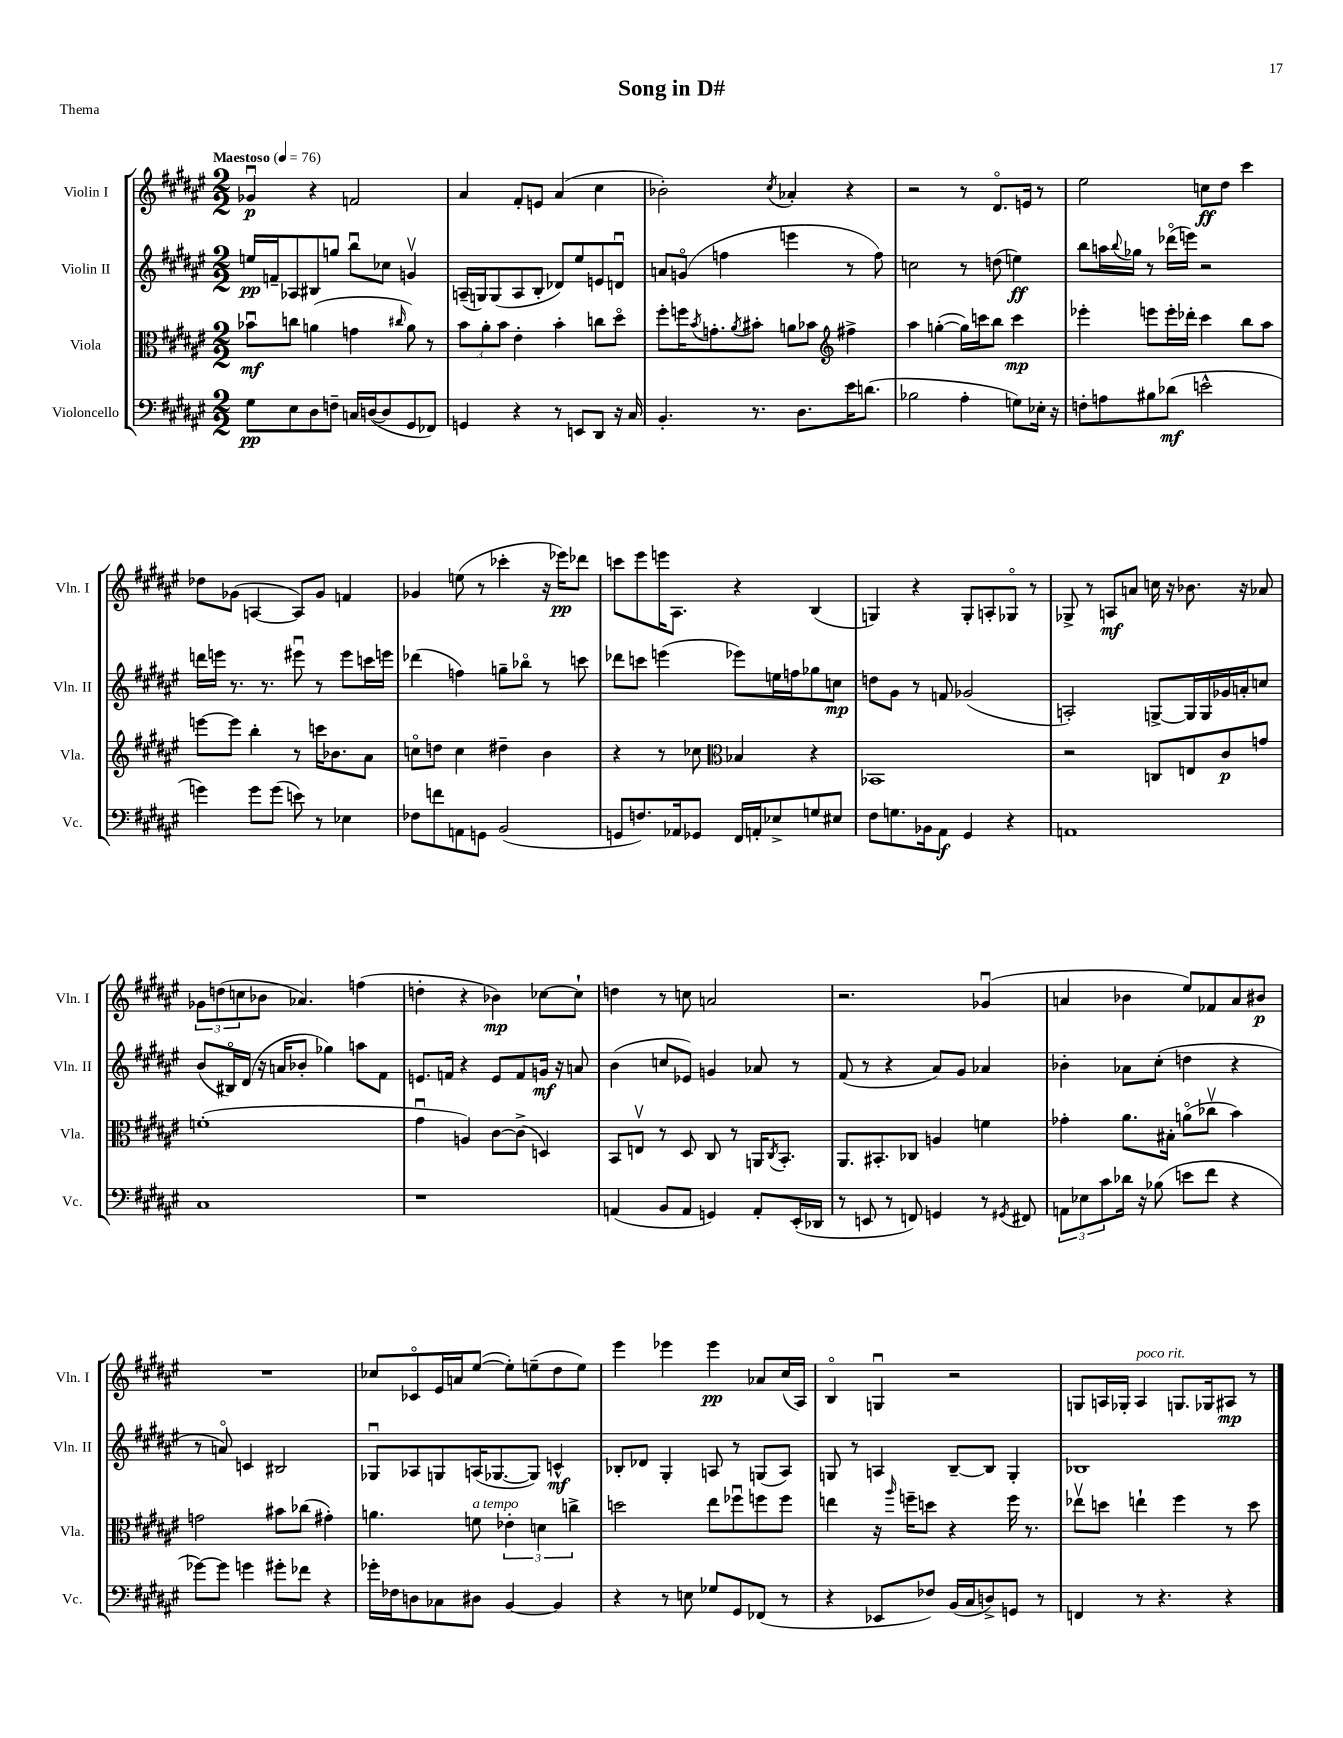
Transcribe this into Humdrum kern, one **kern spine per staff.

**kern	**dynam	**kern	**dynam	**kern	**dynam	**kern	**dynam
*part4	*part4	*part3	*part3	*part2	*part2	*part1	*part1
*staff4	*staff4	*staff3	*staff3	*staff2	*staff2	*staff1	*staff1
*I"Violoncello	*	*I"Viola	*	*I"Violin II	*	*I"Violin I	*
*I'Vc.	*	*I'Vla.	*	*I'Vln. II	*	*I'Vln. I	*
*clefF4	*	*clefC3	*	*clefG2	*	*clefG2	*
*k[f#c#g#d#a#e#]	*	*k[f#c#g#d#a#e#]	*	*k[f#c#g#d#a#e#]	*	*k[f#c#g#d#a#e#]	*
*M2/2	*	*M2/2	*	*M2/2	*	*M2/2	*
*MM76	*	*MM76	*	*MM76	*	*MM76	*
=1	=1	=1	=1	=1	=1	=1	=1
!	!	!	!	!	!	!LO:TX:a:B:t=Maestoso	!
8G#\L	pp	8b-Xu\L	mf	16een/LL	pp	4g-Xu/	p
.	.	.	.	16fn~/J	.	.	.
8E#\	.	8ccn\J	.	8A-X/	.	.	.
8D#\	.	(4an\	.	8B#X/	.	4r	.
8Fn~\J	.	.	.	8ggn/J	.	.	.
16Cn/LL	.	4gn\	.	8bbu\L	.	2fn/	.
([16Dn/J	.	.	.	.	.	.	.
8D/]	.	.	.	8cc-X\J	.	.	.
.	.	16qqcc#X/	.	.	.	.	.
8GG#/	.	8a\)	.	4gnv/	.	.	.
8FF-X/J)	.	8r	.	.	.	.	.
=2	=2	=2	=2	=2	=2	=2	=2
4GGn/	.	12b\L	.	(16An~/LL	.	4a#/	.
.	.	.	.	16Gn/J)	.	.	.
.	.	12a#'\	.	.	.	.	.
.	.	.	.	(8G/	.	.	.
.	.	12b\J	.	.	.	.	.
4r	.	4e#'\	.	8A/	.	8f#'/L	.
.	.	.	.	8B'/J	.	8en/J	.
8r	.	4b'\	.	8d-X/L)	.	(4a#/	.
8EEn/L	.	.	.	8ee#/	.	.	.
8DD#/J	.	8ccn\L	.	8en/	.	4cc#\	.
16r	.	8dd#\J	.	8dnu/J	.	.	.
16C#/	.	.	.	.	.	.	.
=3	=3	=3	=3	=3	=3	=3	=3
4.BB'/	.	8ff#'\L	.	8an/L	.	2b-X'\)	.
.	.	16ffn\K	.	(8gn/J	.	.	.
.	.	8qb/	.	.	.	.	.
.	.	8.gn'\	.	.	.	.	.
.	.	.	.	4ffn\	.	.	.
.	.	8qa#/	.	.	.	.	.
8.r	.	8b#X'\J	.	.	.	.	.
.	.	.	.	.	.	8qcc#/	.
.	.	8an\L	.	4eeen\	.	4a-X'/	.
8.D#\L	.	.	.	.	.	.	.
.	.	8b-X\J	.	.	.	.	.
*	*	*clefG2	*	*	*	*	*
16e#\K	.	4ff#X^\	.	8r	.	4r	.
(8.dn\J	.	.	.	.	.	.	.
.	.	.	.	8ff\)	.	.	.
=4	=4	=4	=4	=4	=4	=4	=4
2B-X\	.	4aa#\	.	2ccn\	.	2r	.
.	.	([4ggn'\	.	.	.	.	.
4A#'\	.	16gg\LL])	.	8r	.	8r	.
.	.	16cccn\J	.	.	.	.	.
.	.	8bb\J	.	(8ddn\	.	8.d#/L	.
8Gn\L)	.	4ccc\	mp	4een\)	ff	.	.
.	.	.	.	.	.	16en/Jk	.
16E-X'\Jk	.	.	.	.	.	8r	.
16r	.	.	.	.	.	.	.
=5	=5	=5	=5	=5	=5	=5	=5
8Fn'\L	.	4eee-X'\	.	8bb\L	.	2ee#\	.
8An\	.	.	.	16aan\L	.	.	.
.	.	.	.	8qqbb/	.	.	.
.	.	.	.	16gg-X\JJ	.	.	.
8B#X\	.	8eeen\L	.	8r	.	.	.
(8d-X\J	mf	16eee'\L	.	(16ddd-X\LL	.	.	.
.	.	16ddd-X'\JJ	.	16eeen\JJ)	.	.	.
2en^^\	.	4ccc#\	.	2r	.	8ccn\L	ff
.	.	.	.	.	.	8dd#\J	.
.	.	8bb\L	.	.	.	4ccc#\	.
.	.	8aa#\J	.	.	.	.	.
!!LO:LB:g=z
=6	=6	=6	=6	=6	=6	=6	=6
4gn\)	.	[8eeen\L	.	16dddn\LL	.	8dd-X\L	.
.	.	.	.	16eeen\JJ	.	.	.
.	.	8eee\J]	.	8.r	.	(8g-X\J	.
8g\L	.	4bb'\	.	.	.	[4An/	.
.	.	.	.	8.r	.	.	.
(8g\J	.	.	.	.	.	.	.
8en\)	.	8r	.	8eee#Xu\	.	8A/L])	.
8r	.	16cccn\KL	.	8r	.	8g-/J	.
.	.	8.b-X\	.	.	.	.	.
4E-X\	.	.	.	8eee#\L	.	4fn/	.
.	.	8a#\J	.	16cccn\L	.	.	.
.	.	.	.	16eeen\JJ	.	.	.
=7	=7	=7	=7	=7	=7	=7	=7
8F-X\L	.	8ccn\L	.	(4ddd-X\	.	4g-X/	.
8fn\	.	8ddn\J	.	.	.	.	.
8AAn\	.	4cc\	.	4ffn\)	.	(8een\	.
8GGn\J	.	.	.	.	.	8r	.
(2BB/	.	4dd#X~\	.	8ggn~\L	.	4ccc-X'\	.
.	.	.	.	8bb-X\J	.	.	.
.	.	4b\	.	8r	.	16r	.
.	.	.	.	.	.	16eee-X\KL)	pp
.	.	.	.	8cccn\	.	8ddd-X\J	.
=8	=8	=8	=8	=8	=8	=8	=8
8GGn/L	.	4r	.	8ddd-X\L	.	8cccn\L	.
8.Fn/)	.	.	.	8cccn\J	.	8eee#\	.
.	.	8r	.	(4eeen\	.	16eeen\K	.
16AA-X/k	.	.	.	.	.	8.A#\J	.
8GG-X/J	.	8cc-X\	.	.	.	.	.
*	*	*clefC3	*	*	*	*	*
16FF#/LL	.	4B-X/	.	8eee-X\L)	.	4r	.
16AAn'/J	.	.	.	.	.	.	.
8E-X^/	.	.	.	16een\L	.	.	.
.	.	.	.	16ffn\J	.	.	.
8Gn/	.	4r	.	8gg-X\	.	(4B/	.
8E#X/J	.	.	.	8ccn\J	mp	.	.
=9	=9	=9	=9	=9	=9	=9	=9
8F#\L	.	1BB-X	.	8ddn\L	.	4Gn/)	.
8.Gn\	.	.	.	8g#\J	.	.	.
.	.	.	.	8r	.	4r	.
16BB-X\k	.	.	.	.	.	.	.
8AA#\J	f	.	.	8fn/	.	.	.
4GG#/	.	.	.	(2g-X/	.	8G'/L	.
.	.	.	.	.	.	8An'/	.
4r	.	.	.	.	.	8G-X/J	.
.	.	.	.	.	.	8r	.
=10	=10	=10	=10	=10	=10	=10	=10
1AAn	.	2r	.	2An'/)	.	8G-X^/	.
.	.	.	.	.	.	8r	.
.	.	.	.	.	.	8An/L	mf
.	.	.	.	.	.	8an/J	.
.	.	8Cn/L	.	[8Gn^/L	.	16ccn\	.
.	.	.	.	.	.	16r	.
.	.	8En/	.	16G/L]	.	8.b-X\	.
.	.	.	.	16G/	.	.	.
.	.	8c#/	p	16g-X/	.	.	.
.	.	.	.	16an'/J	.	16r	.
.	.	8gn/J	.	8ccn/J	.	8a-X/	.
!!LO:LB:g=z
=11	=11	=11	=11	=11	=11	=11	=11
1C#	.	(1fn'	.	(8b/L	.	12g-X\L	.
.	.	.	.	.	.	(12ddn\	.
.	.	.	.	16B#X/L)	.	.	.
.	.	.	.	.	.	12ccn\	.
.	.	.	.	(16d#/JJ	.	.	.
.	.	.	.	16r	.	8b-X\J	.
.	.	.	.	16an/KL	.	.	.
.	.	.	.	8b-X'/J	.	4.a-X/)	.
.	.	.	.	4gg-X\)	.	.	.
.	.	.	.	8aan\L	.	(4ffn\	.
.	.	.	.	8f#\J	.	.	.
=12	=12	=12	=12	=12	=12	=12	=12
1r	.	4g#u\	.	8.en/L	.	4ddn'\	.
.	.	.	.	16fn/Jk	.	.	.
.	.	4An/)	.	4r	.	4r	.
.	.	[8c#\L	.	8e/L	.	4b-X\)	mp
.	.	(8c#^\J]	.	8f/	.	.	.
.	.	4Dn/)	.	16gn/Jk	mf	[8cc-X\L	.
.	.	.	.	16r	.	.	.
.	.	.	.	8an/	.	8cc-`\J]	.
=13	=13	=13	=13	=13	=13	=13	=13
(4AAn/	.	8BB/L	.	(4b\	.	4ddn\	.
.	.	8Env/J	.	.	.	.	.
8BB/L	.	8r	.	8ccn/L	.	8r	.
8AA/J	.	8D#/	.	8e-X/J)	.	8ccn\	.
4GGn/)	.	8C#/	.	4gn/	.	2an/	.
.	.	8r	.	.	.	.	.
8AA'/L	.	16AAn/KL	.	8a-X/	.	.	.
.	.	8qC#/	.	.	.	.	.
.	.	8.BB'/J	.	.	.	.	.
(16EE#'/L	.	.	.	8r	.	.	.
16DD-X/JJ	.	.	.	.	.	.	.
=14	=14	=14	=14	=14	=14	=14	=14
8r	.	8.AA#/L	.	(8f#/	.	2.r	.
8EEn/	.	.	.	8r	.	.	.
.	.	8.BB#X'/	.	.	.	.	.
8r	.	.	.	4r	.	.	.
8FFn/)	.	8C-X/J	.	.	.	.	.
4GGn/	.	4An/	.	8a#/L)	.	.	.
.	.	.	.	8g#/J	.	.	.
8r	.	4fn\	.	4a-X/	.	(4g-Xu/	.
8qGG#X/	.	.	.	.	.	.	.
8FF#X/	.	.	.	.	.	.	.
=15	=15	=15	=15	=15	=15	=15	=15
12AAn\L	.	4g-X'\	.	4b-X'\	.	4an/	.
12E-X\	.	.	.	.	.	.	.
12c#\	.	.	.	.	.	.	.
16d-X\Jk	.	8.a#\L	.	8a-X\L	.	4b-X\	.
16r	.	.	.	.	.	.	.
(8B-X\	.	.	.	(8cc#'\J	.	.	.
.	.	16B#X'\Jk	.	.	.	.	.
8en\L	.	(8an\L	.	4ddn\	.	8ee#/L)	.
8f#\J	.	8cc-Xv\J	.	.	.	8f-X/	.
4r	.	4b\)	.	4r	.	8a/	.
.	.	.	.	.	.	8b#X/J	p
!!LO:LB:g=z
=16	=16	=16	=16	=16	=16	=16	=16
[8g-X\L)	.	2gn\	.	8r	.	1r	.
8g-\J]	.	.	.	8an/)	.	.	.
4gn\	.	.	.	4cn/	.	.	.
8g#X'\L	.	8b#X\L	.	2B#X/	.	.	.
8f-X\J	.	(8cc-X\J	.	.	.	.	.
4r	.	4g#X'\)	.	.	.	.	.
=17	=17	=17	=17	=17	=17	=17	=17
16g-X'\LL	.	4.an\	.	8G-Xu/L	.	8cc-X/L	.
16F-X\J	.	.	.	.	.	.	.
8Dn\	.	.	.	8A-X/	.	8c-X/	.
8C-X\	.	.	.	8Gn/	.	16e#/L	.
.	.	.	.	.	.	16an/J	.
!	!	!LO:TX:a:i:t=a tempo	!	!	!	!	!
8D#X\J	.	8fn\	.	(16An/K	.	([8ee#/J	.
.	.	.	.	[8.G-X/	.	.	.
[4BB/	.	6e-X'\	.	.	.	8ee#'\L])	.
.	.	.	.	8G-/J])	.	(8een~\	.
.	.	6dn\	.	.	.	.	.
4BB/]	.	.	.	4cn^^/	mf	8dd#\	.
.	.	6ccn^\	.	.	.	.	.
.	.	.	.	.	.	8ee\J)	.
=18	=18	=18	=18	=18	=18	=18	=18
4r	.	2ddn\	.	8B-X'/L	.	4eee#\	.
.	.	.	.	8d-X/J	.	.	.
8r	.	.	.	4G#'/	.	4eee-X\	.
8En\	.	.	.	.	.	.	.
8G-X/L	.	8ee#\L	.	8An/	.	4eee-\	pp
8GG#/	.	8ff-Xu\	.	8r	.	.	.
(8FF-X/J	.	8ffn\	.	(8Gn/L	.	8a-X/L	.
8r	.	8ff\J	.	8A/J)	.	(16cc#/L	.
.	.	.	.	.	.	16A#/JJ)	.
=19	=19	=19	=19	=19	=19	=19	=19
4r	.	4een\	.	8Gn/	.	4B/	.
.	.	.	.	8r	.	.	.
8EE-X/L	.	16r	.	4An/	.	4Gnu/	.
.	.	16qqaa#/	.	.	.	.	.
.	.	16ffn~\KL	.	.	.	.	.
8F-X/J)	.	8ddn\J	.	.	.	.	.
(16BB/LL	.	4r	.	[8B~/L	.	2r	.
16C#/J	.	.	.	.	.	.	.
8Dn^/)	.	.	.	8B/J]	.	.	.
8GGn/J	.	16ff\	.	4G'/	.	.	.
.	.	8.r	.	.	.	.	.
8r	.	.	.	.	.	.	.
=20	=20	=20	=20	=20	=20	=20	=20
4FFn/	.	8ee-Xv\L	.	1B-X	.	8Gn/L	.
.	.	8ddn\J	.	.	.	16An/L	.
.	.	.	.	.	.	16G-X'/JJ	.
!	!	!	!	!	!	!LO:TX:a:i:t=poco rit.	!
8r	.	4een`\	.	.	.	4A/	.
4.r	.	.	.	.	.	.	.
.	.	4ff#\	.	.	.	8.Gn/L	.
.	.	.	.	.	.	16G-X/k	.
4r	.	8r	.	.	.	8A#X/J	mp
.	.	8dd\	.	.	.	8r	.
==	==	==	==	==	==	==	==
*-	*-	*-	*-	*-	*-	*-	*-
